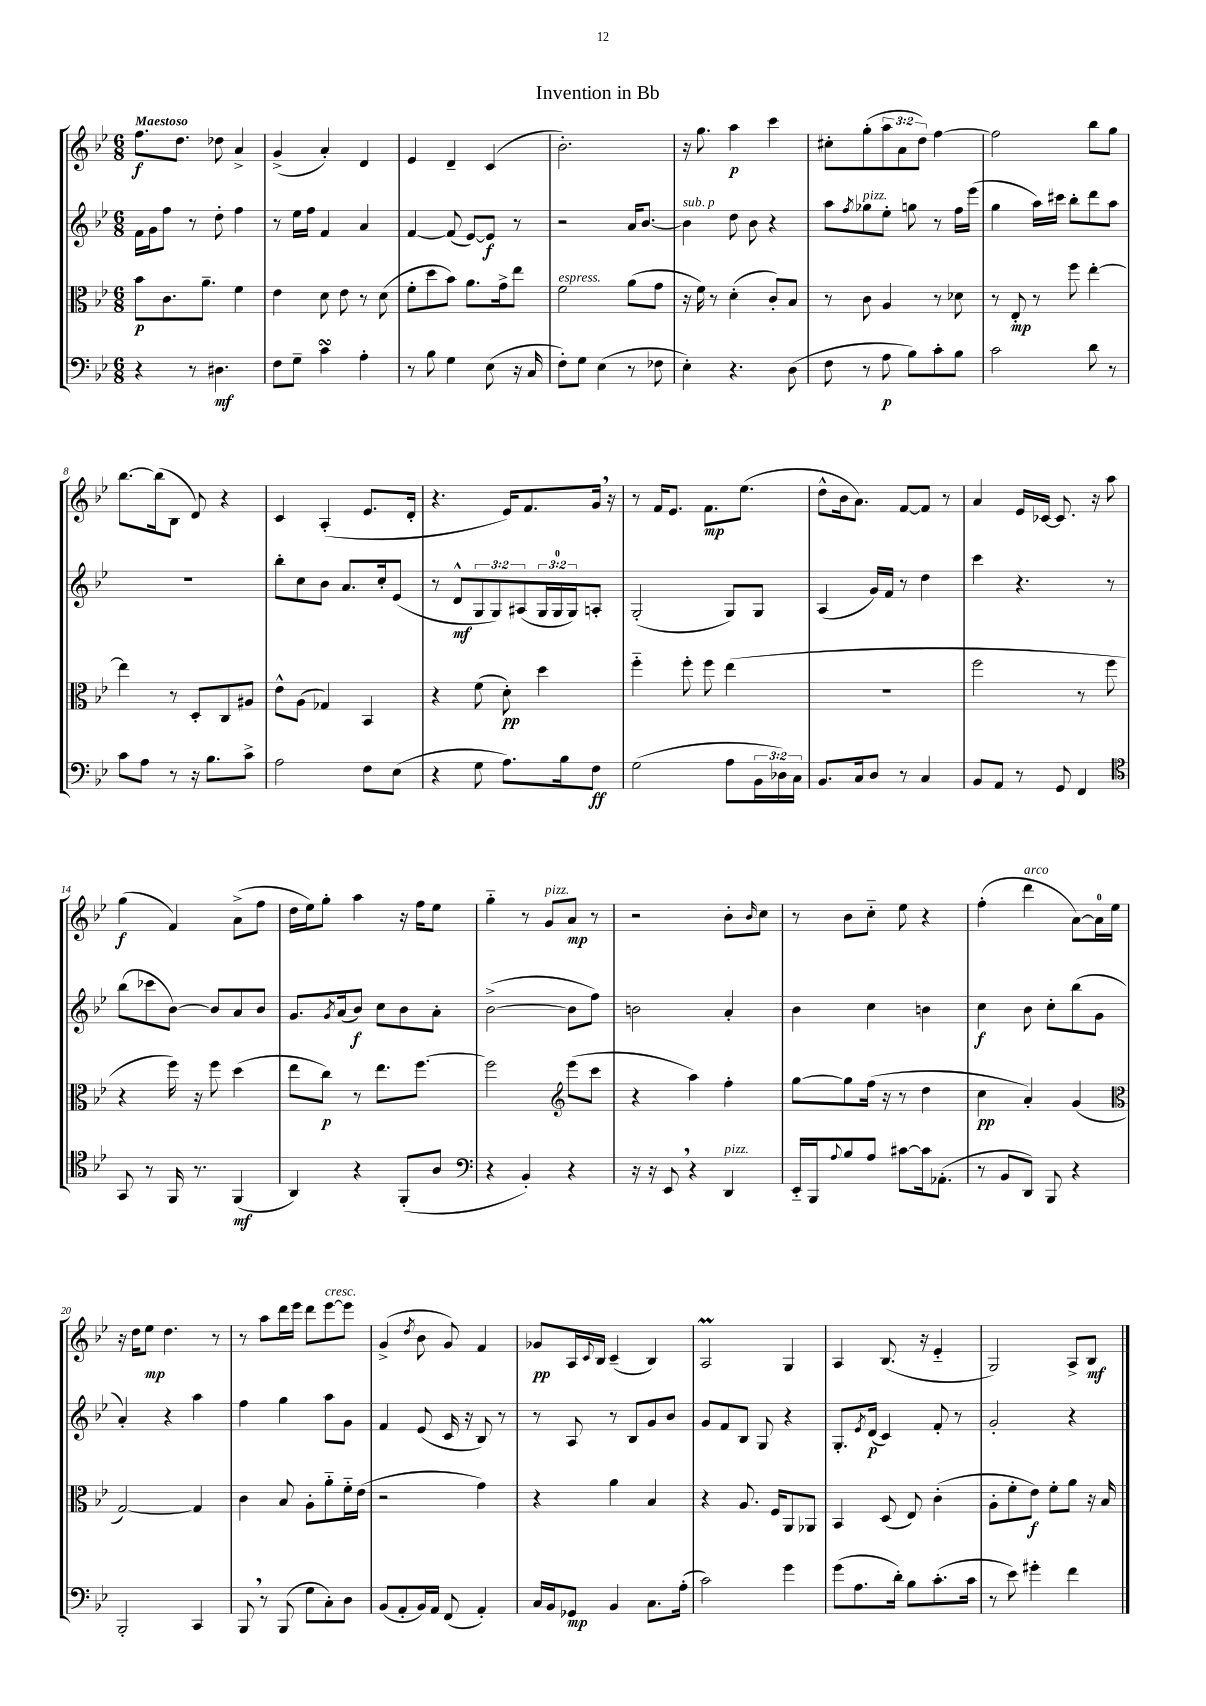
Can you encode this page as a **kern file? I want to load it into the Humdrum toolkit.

**kern	**dynam	**kern	**dynam	**kern	**dynam	**kern	**dynam
*part4	*part4	*part3	*part3	*part2	*part2	*part1	*part1
*staff4	*staff4	*staff3	*staff3	*staff2	*staff2	*staff1	*staff1
*clefF4	*	*clefC3	*	*clefG2	*	*clefG2	*
*k[b-e-]	*	*k[b-e-]	*	*k[b-e-]	*	*k[b-e-]	*
*M6/8	*	*M6/8	*	*M6/8	*	*M6/8	*
=1	=1	=1	=1	=1	=1	=1	=1
!	!	!	!	!	!	!LO:TX:a:B:t=Maestoso	!
4r	.	8b-\L	p	16f\LL	.	8.ff\L	f
.	.	.	.	16g\J	.	.	.
.	.	8.c\	.	8ff\J	.	.	.
.	.	.	.	.	.	8.dd\J	.
8r	.	.	.	8r	.	.	.
.	.	8.a~\J	.	.	.	.	.
4.D#X\	mf	.	.	8dd'\	.	8dd-X\	.
.	.	4f\	.	4ff\	.	4a^/	.
=2	=2	=2	=2	=2	=2	=2	=2
8F\L	.	4e-\	.	8r	.	(4g^/	.
8G~\J	.	.	.	16ee-\LL	.	.	.
.	.	.	.	16ff\JJ	.	.	.
4csSSS\	.	8d\	.	4f/	.	4a'/)	.
.	.	8e-\	.	.	.	.	.
4A'\	.	8r	.	4a/	.	4d/	.
.	.	(8d\	.	.	.	.	.
=3	=3	=3	=3	=3	=3	=3	=3
8r	.	8f'\L	.	[4f/	.	4e-/	.
8B-\	.	8dd\	.	.	.	.	.
4G\	.	8b-\J)	.	(8f/]	.	4d~/	.
.	.	8.a\L	.	[8e-/L)	.	.	.
(8E-\	.	.	.	8e-/J]	f	(4c/	.
.	.	16g^\k	.	.	.	.	.
16r	.	8ee-\J	.	8r	.	.	.
16C/	.	.	.	.	.	.	.
=4	=4	=4	=4	=4	=4	=4	=4
!	!	!LO:TX:a:i:t=espress.	!	!	!	!	!
8F'\L)	.	2f\	.	2r	.	2.b-'\)	.
8G\J	.	.	.	.	.	.	.
(4E-\	.	.	.	.	.	.	.
8r	.	(8a\L	.	16a/KL	.	.	.
.	.	.	.	[8.b-/J	.	.	.
8F-X\	.	8g\J	.	.	.	.	.
=5	=5	=5	=5	=5	=5	=5	=5
!	!	!	!	!LO:TX:a:i:t=sub. p	!	!	!
4E-'\)	.	16r	.	4b-\]	.	16r	.
.	.	16f\)	.	.	.	8.gg\	.
.	.	8r	.	.	.	.	.
4.r	.	(4d'\	.	8dd\	.	4aa\	p
.	.	.	.	8b-\	.	.	.
.	.	8c'/L)	.	4r	.	4ccc\	.
(8D\	.	8B-/J	.	.	.	.	.
=6	=6	=6	=6	=6	=6	=6	=6
8F\	.	8r	.	8aa\L	.	8cc#X'\L	.
.	.	.	.	8qff/	.	.	.
!	!	!	!	!LO:TX:a:i:t=pizz.	!	!	!
8r	.	8c\	.	8gg-X\	.	(8gg'\	.
8A\	p	4A/	.	8ee-'\J	.	12aa\	.
.	.	.	.	.	.	12a\	.
8B-\L)	.	.	.	8ggn\	.	.	.
.	.	.	.	.	.	12dd\J)	.
8c'\	.	8r	.	8r	.	[4ff\	.
8B-\J	.	8d-X\	.	16ff\LL	.	.	.
.	.	.	.	(16eee-\JJ	.	.	.
=7	=7	=7	=7	=7	=7	=7	=7
2c\	.	8r	.	4gg\	.	2ff\]	.
.	.	8E-'/	mp	.	.	.	.
.	.	8r	.	16aa\LL)	.	.	.
.	.	.	.	16ccc#X\JJ	.	.	.
.	.	8ff\	.	8bb-'\L	.	.	.
8d\	.	[4ee-'\	.	8ddd\	.	8bb-\L	.
8r	.	.	.	8aa\J	.	8gg\J	.
!!LO:LB:g=z
=8	=8	=8	=8	=8	=8	=8	=8
8c\L	.	4ee-\]	.	2.r	.	[8.bb-\L	.
8A\J	.	.	.	.	.	.	.
.	.	.	.	.	.	(16bb-\k]	.
8r	.	8r	.	.	.	8B-\J	.
16r	.	8D'/L	.	.	.	8d/)	.
8.B-\L	.	.	.	.	.	.	.
.	.	8C/	.	.	.	4r	.
8c^\J	.	8A#X/J	.	.	.	.	.
=9	=9	=9	=9	=9	=9	=9	=9
2A\	.	8e-^^\L	.	8bb-'\L	.	4c/	.
.	.	(8A\J	.	8cc\	.	.	.
.	.	4G-X/)	.	8b-\J	.	(4A'/	.
.	.	.	.	8.a/L	.	.	.
8F\L	.	4BB-/	.	.	.	8.e-/L	.
.	.	.	.	16cc'/k	.	.	.
(8E-\J	.	.	.	(8e-/J	.	.	.
.	.	.	.	.	.	16d'/Jk	.
=10	=10	=10	=10	=10	=10	=10	=10
4r	.	4r	.	8r	.	4.r	.
.	.	.	.	8d^^/L	mf	.	.
8G\	.	(8f\	.	12G/	.	.	.
.	.	.	.	12G/)	.	.	.
8.A\L)	.	8d'\)	pp	.	.	16e-/KL)	.
.	.	.	.	(12A#X/	.	.	.
.	.	.	.	.	.	8.f/	.
.	.	4dd\	.	24G/L	.	.	.
.	.	.	.	24G/	.	.	.
16B-\k	.	.	.	.	.	.	.
.	.	.	.	24G/J)	.	.	.
8F\J	ff	.	.	8An'/J	.	16g,/Jk	.
.	.	.	.	.	.	16r	.
=11	=11	=11	=11	=11	=11	=11	=11
(2G\	.	4ff\	.	(2G'/	.	8r	.
.	.	.	.	.	.	16f/KL	.
.	.	.	.	.	.	8.e-/J	.
.	.	8ff'\	.	.	.	.	.
.	.	8ff\	.	.	.	8.f\L	mp
8A\L	.	(4ee-\	.	8G/L)	.	.	.
.	.	.	.	.	.	(8.ee-\J	.
24BB-\L	.	.	.	8G/J	.	.	.
24D-X\)	.	.	.	.	.	.	.
24C\JJ	.	.	.	.	.	.	.
=12	=12	=12	=12	=12	=12	=12	=12
8.BB-/L	.	2.r	.	(4A/	.	8dd^^\L	.
.	.	.	.	.	.	16b-\k	.
16C/k	.	.	.	.	.	8.a\J)	.
8D/J	.	.	.	16g/LL)	.	.	.
.	.	.	.	16f/JJ	.	.	.
8r	.	.	.	8r	.	[8f/L	.
4C/	.	.	.	4dd\	.	8f/J]	.
.	.	.	.	.	.	8r	.
=13	=13	=13	=13	=13	=13	=13	=13
8BB-/L	.	2ff\	.	4ccc\	.	4a/	.
8AA/J	.	.	.	.	.	.	.
8r	.	.	.	4.r	.	16e-/LL	.
.	.	.	.	.	.	[16c-X/JJ	.
8GG/	.	.	.	.	.	8.c-/]	.
4FF/	.	8r	.	.	.	.	.
.	.	.	.	.	.	16r	.
.	.	8ff\	.	8r	.	8aa\	.
!!LO:LB:g=z
=14	=14	=14	=14	=14	=14	=14	=14
*clefC4	*	*	*	*	*	*	*
8GG/	.	4r	.	(8bb-\L	.	(4gg\	f
8r	.	.	.	8ccc-X\	.	.	.
16FF/	.	16ff\)	.	[8b-\J)	.	4f/)	.
8.r	.	16r	.	.	.	.	.
.	.	8ff\	.	8b-/L]	.	.	.
(4FF/	mf	(4dd\	.	8a/	.	(8a^\L	.
.	.	.	.	8b-/J	.	8ff\J	.
=15	=15	=15	=15	=15	=15	=15	=15
4AA/)	.	8ee-\L	.	8.g/L	.	16dd\LL	.
.	.	.	.	.	.	16ee-\J)	.
.	.	8cc\J)	p	.	.	8gg'\J	.
.	.	.	.	8qg/	.	.	.
.	.	.	.	(16a/k	.	.	.
4r	.	8r	.	8b-/J)	f	4aa\	.
.	.	8.ee-\L	.	8cc\L	.	.	.
(8FF'/L	.	.	.	8b-\	.	16r	.
.	.	[8.ff\J	.	.	.	16ff\KL	.
8A/J	.	.	.	8a'\J	.	8ee-\J	.
=16	=16	=16	=16	=16	=16	=16	=16
*clefF4	*	*	*	*	*	*	*
4r	.	2ff\]	.	([2b-^\	.	4gg\	.
4BB-'/)	.	.	.	.	.	8r	.
!	!	!	!	!	!	!LO:TX:a:i:t=pizz.	!
.	.	.	.	.	.	8g/L	.
*	*	*clefG2	*	*	*	*	*
4r	.	(8eee-\L	.	8b-\L]	.	8a/J	mp
.	.	8ccc\J	.	8ff\J)	.	8r	.
=17	=17	=17	=17	=17	=17	=17	=17
16r	.	4r	.	2bn\	.	2r	.
16r	.	.	.	.	.	.	.
8EE-,/	.	.	.	.	.	.	.
4r	.	4aa\)	.	.	.	.	.
!LO:TX:a:i:t=pizz.	!	!	!	!	!	!	!
4DD/	.	4ff'\	.	4a'/	.	8b-'\L	.
.	.	.	.	.	.	16qqb-/	.
.	.	.	.	.	.	8cc\J	.
=18	=18	=18	=18	=18	=18	=18	=18
16EE-/LL	.	[8gg\L	.	4b-\	.	8r	.
16BBB-/J	.	.	.	.	.	.	.
8qqA/	.	.	.	.	.	.	.
8B-/	.	8gg\]	.	.	.	8b-\L	.
8A/J	.	(16ff\Jk	.	4cc\	.	8cc\J	.
.	.	16r	.	.	.	.	.
[8c#X\L	.	8r	.	.	.	8ee-\	.
16c#\k]	.	4dd\	.	4bn\	.	4r	.
(8.AA-X'\J	.	.	.	.	.	.	.
=19	=19	=19	=19	=19	=19	=19	=19
8r	.	4cc\	pp	4cc\	f	(4ff'\	.
8BB-/L	.	.	.	.	.	.	.
!	!	!	!	!	!	!LO:TX:a:i:t=arco	!
8DD/J)	.	4a'/)	.	8b-\	.	4ddd\	.
8BBB-/	.	.	.	8cc'\L	.	.	.
4r	.	(4g/	.	(8bb-\	.	[8a\L)	.
.	.	.	.	8g\J	.	16a\L]	.
.	.	.	.	.	.	16ee-\JJ	.
!!LO:LB:g=z
=20	=20	=20	=20	=20	=20	=20	=20
*	*	*clefC3	*	*	*	*	*
2BBB-'/	.	[2G/)	.	4a'/)	.	16r	.
.	.	.	.	.	.	16dd\KL	.
.	.	.	.	.	.	8ee-\J	mp
.	.	.	.	4r	.	4.dd\	.
4CC/	.	4G/]	.	4aa\	.	.	.
.	.	.	.	.	.	8r	.
=21	=21	=21	=21	=21	=21	=21	=21
8BBB-,/	.	4c\	.	4ff\	.	8r	.
8r	.	.	.	.	.	8aa\L	.
(8BBB-/	.	8B-/	.	4gg\	.	16ddd\L	.
.	.	.	.	.	.	16eee-\JJ	.
8G\L	.	8A'\L	.	.	.	8ddd\L	.
!	!	!	!	!	!	!LO:TX:a:i:t=cresc.	!
8C'\)	.	8a\	.	8aa\L	.	[8eee-\	.
8D\J	.	16f\L	.	8g\J	.	8eee-\J]	.
.	.	(16e-\JJ	.	.	.	.	.
=22	=22	=22	=22	=22	=22	=22	=22
(8BB-/L	.	2r	.	4f/	.	(4g^/	.
8AA'/	.	.	.	.	.	.	.
.	.	.	.	.	.	8qdd/	.
16BB-/L)	.	.	.	(8e-/	.	8b-\	.
16AA/JJ	.	.	.	.	.	.	.
(8FF/	.	.	.	16c/	.	8g/)	.
.	.	.	.	16r	.	.	.
4AA'/)	.	4g\)	.	8B-/)	.	4f/	.
.	.	.	.	8r	.	.	.
=23	=23	=23	=23	=23	=23	=23	=23
16C/LL	.	4r	.	8r	.	8g-X/L	pp
16BB-/J	.	.	.	.	.	.	.
8GG-X/J	mp	.	.	8A/	.	16A/L	.
.	.	.	.	.	.	8qqc/	.
.	.	.	.	.	.	16B-/JJ	.
4BB-/	.	4a\	.	8r	.	(4c~/	.
.	.	.	.	8B-/L	.	.	.
8.C\L	.	4B-/	.	8g/	.	4B-/)	.
.	.	.	.	8b-/J	.	.	.
(16A'\Jk	.	.	.	.	.	.	.
=24	=24	=24	=24	=24	=24	=24	=24
2c\)	.	4r	.	8g/L	.	2Am/	.
.	.	.	.	8f/	.	.	.
.	.	8.A/	.	8B-/J	.	.	.
.	.	.	.	8G/	.	.	.
.	.	16F/KL	.	.	.	.	.
4g\	.	8AA/	.	4r	.	4G/	.
.	.	8AA-X/J	.	.	.	.	.
=25	=25	=25	=25	=25	=25	=25	=25
(8g\L	.	4BB-/	.	8.G'/L	.	4A/	.
8.A\	.	.	.	.	.	.	.
.	.	.	.	8qe-/	.	.	.
.	.	.	.	(16d/Jk	p	.	.
.	.	(8D/	.	4c/)	.	(8.B-/	.
16d'\Jk)	.	.	.	.	.	.	.
8B-\L	.	8E-/)	.	.	.	.	.
.	.	.	.	.	.	16r	.
(8.c'\	.	(4c'\	.	8f'/	.	4e-/	.
.	.	.	.	8r	.	.	.
16c\Jk	.	.	.	.	.	.	.
=26	=26	=26	=26	=26	=26	=26	=26
8r	.	8A'\L	.	2g'/	.	2G/)	.
8e-\)	.	8f'\	.	.	.	.	.
4g#X'\	.	8e-\J)	f	.	.	.	.
.	.	8f'\L	.	.	.	.	.
4f\	.	8a\J	.	4r	.	8A^/L	.
.	.	16r	.	.	.	8B-/J	mf
.	.	16B-/	.	.	.	.	.
==	==	==	==	==	==	==	==
*-	*-	*-	*-	*-	*-	*-	*-
